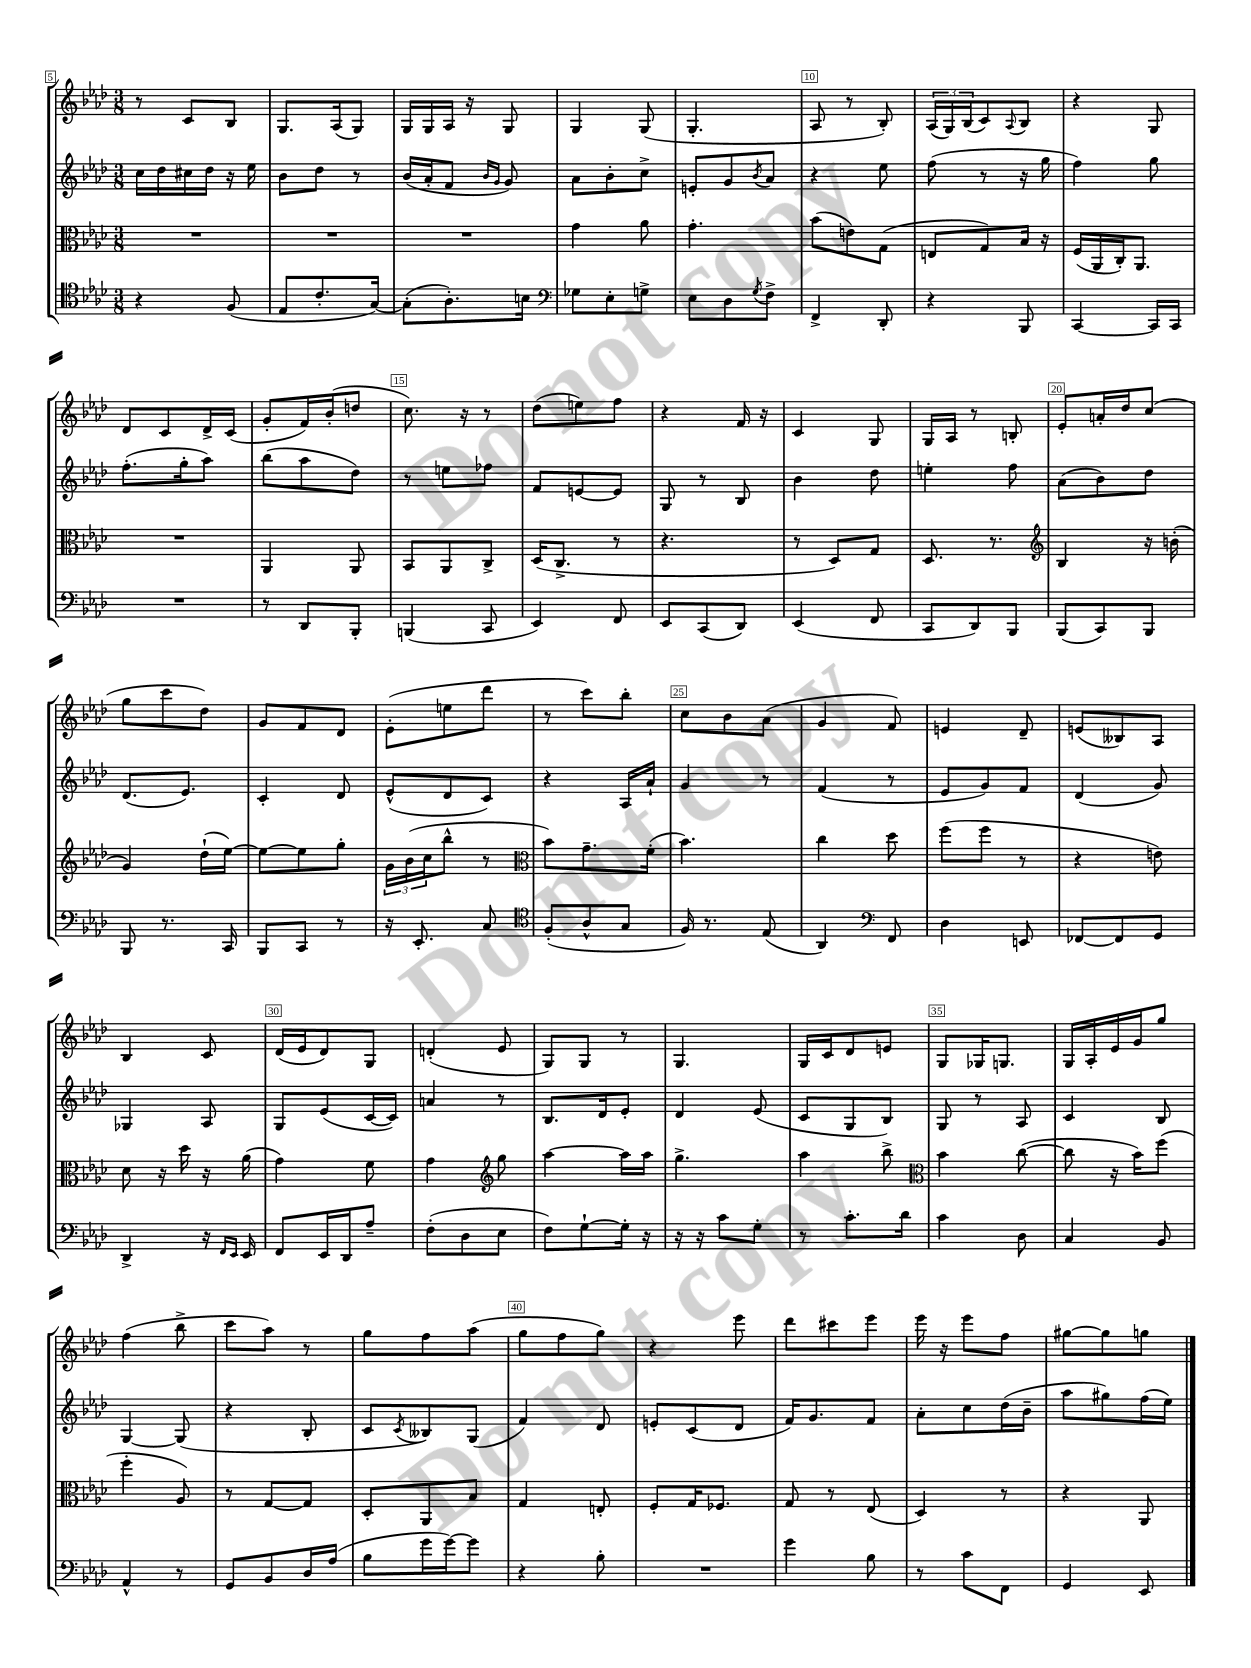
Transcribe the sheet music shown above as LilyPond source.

<<
\new StaffGroup <<
\new Staff = "s0" {
    \clef treble \key aes \major \numericTimeSignature \time 3/8
    r8 c'8 bes8 |
    g8. aes16( g8) |
    g16 g16 aes16 r16 g8 |
    g4 g8( |
    g4.-. |
    aes8 r8 bes8-.) |
    \tuplet 3/2 { aes16( g16) bes16( } c'8) \appoggiatura { aes8 } bes8 |
    r4 g8 |
    des'8 c'8 des'16-> c'16( |
    g'8-. f'16) bes'16-.( d''8 |
    c''8.) r16 r8 |
    des''8( e''8) f''8 |
    r4 f'16 r16 |
    c'4 g8 |
    g16 aes16 r8 b8-. |
    ees'8-. a'16-. des''16 c''8( |
    g''8 c'''8 des''8) |
    g'8 f'8 des'8 |
    ees'8-.( e''8 des'''8 |
    r8 c'''8) bes''8-. |
    c''8 bes'8 aes'8( |
    g'4 f'8) |
    e'4 des'8-- |
    e'8( beses8) aes8 |
    bes4 c'8 |
    des'16( ees'16 des'8) g8 |
    d'4-.( ees'8 |
    g8) g8 r8 |
    g4. |
    g16 c'16 des'8 e'8 |
    g8 ges16 g8. |
    g16 aes16-. ees'16 g'16 g''8 |
    f''4( bes''8-> |
    c'''8 aes''8) r8 |
    g''8 f''8 aes''8( |
    g''8 f''8 g''8) |
    r4 ees'''8 |
    des'''8 cis'''8 ees'''8 |
    ees'''16 r16 ees'''8 f''8 |
    gis''8~ gis''8 g''8 \bar "|." |
}
\new Staff = "s1" {
    \clef treble \key aes \major \numericTimeSignature \time 3/8
    c''16 des''16 cis''16 des''16 r16 ees''16 |
    bes'8 des''8 r8 |
    bes'16( aes'16-. f'8 \grace { bes'16 g'16 } g'8) |
    aes'8 bes'8-. c''8-> |
    e'8-. g'8 \acciaccatura { bes'8 } aes'8 |
    r4 ees''8 |
    f''8( r8 r16 g''16 |
    f''4) g''8 |
    f''8.-.( g''16-. aes''8) |
    bes''8( aes''8 des''8) |
    r8 e''8 fes''8 |
    f'8 e'8~ e'8 |
    g8 r8 bes8 |
    bes'4 des''8 |
    e''4-. f''8 |
    aes'8( bes'8) des''8 |
    des'8.( ees'8.) |
    c'4-. des'8 |
    ees'8-^( des'8 c'8) |
    r4 aes16 aes'16-! |
    g'4 r8 |
    f'4( r8 |
    ees'8 g'8) f'8 |
    des'4( g'8) |
    ges4 aes8 |
    g8 ees'8( c'16~ c'16) |
    a'4 r8 |
    bes8. des'16 ees'8-. |
    des'4 ees'8( |
    c'8 g8 bes8) |
    g8 r8 aes8 |
    c'4 bes8 |
    g4~ g8( |
    r4 bes8-. |
    c'8 \acciaccatura { c'8 } beses8) g8( |
    f'4) des'8 |
    e'8-. c'8( des'8 |
    f'16) g'8. f'8 |
    aes'8-. c''8 des''16( bes'16-- |
    aes''8 gis''8) f''16( ees''16) \bar "|." |
}
\new Staff = "s2" {
    \clef alto \key aes \major \numericTimeSignature \time 3/8
    R4. |
    R4. |
    R4. |
    g'4 aes'8 |
    g'4.-. |
    bes'8( e'8) g8( |
    e8 g8) bes16 r16 |
    f16( aes,16 c16-.) aes,8. |
    R4. |
    aes,4 aes,8 |
    bes,8 aes,8 c8-> |
    des16( c8.-> r8 |
    r4. |
    r8 des8) g8 |
    des8. r8. |
    \clef treble bes4 r16 b'16-.( |
    g'4) des''16-!( ees''16~) |
    ees''8~ ees''8 g''8-. |
    \tuplet 3/2 { g'16 bes'16( c''16 } bes''8-^ r8 |
    \clef alto bes'8) g'8.-- f'16-.( |
    bes'4.) |
    c''4 des''8 |
    f''8( f''8 r8 |
    r4 e'8) |
    des'8 r16 des''16 r16 aes'16( |
    g'4) f'8 |
    g'4 \clef treble g''8 |
    aes''4~ aes''16 aes''16 |
    g''4.-> |
    aes''4 bes''8-> |
    \clef alto bes'4 c''8~( |
    c''8 r16 bes'16) f''8( |
    f''4-. aes8) |
    r8 g8~ g8 |
    des8-. aes,8 bes8 |
    g4 e8-. |
    f8-. g16 fes8. |
    g8 r8 ees8( |
    des4) r8 |
    r4 aes,8 \bar "|." |
}
\new Staff = "s3" {
    \clef tenor \key aes \major \numericTimeSignature \time 3/8
    r4 f8( |
    ees8 c'8.-. g16~) |
    g8-.( aes8.-.) b16 |
    \clef bass ges8 ees8-. g8-> |
    ees8 des8 \acciaccatura { g8 } f8-> |
    f,4-> des,8-. |
    r4 bes,,8 |
    c,4~ c,16 c,16 |
    R4. |
    r8 des,8 bes,,8-. |
    b,,4( c,8 |
    ees,4) f,8 |
    ees,8 c,8( des,8) |
    ees,4( f,8 |
    c,8 des,8) bes,,8 |
    bes,,8( c,8) bes,,8 |
    bes,,8 r8. c,16 |
    bes,,8 c,8 r8 |
    r16 ees,8.-. c8 |
    \clef tenor f8-.( aes8-^ g8 |
    f16) r8. ees8( |
    aes,4) \clef bass f,8 |
    des4 e,8 |
    fes,8~ fes,8 g,8 |
    des,4-> r16 \grace { f,16 ees,16 } ees,16 |
    f,8 ees,16 des,16 aes8-- |
    f8-.( des8 ees8 |
    f8) g8~-! g16-. r16 |
    r16 r16 c'8 g8-. |
    r8 c'8.-. des'16 |
    c'4 des8 |
    c4 bes,8 |
    aes,4-^ r8 |
    g,8 bes,8 des16 aes16( |
    bes8 g'16 g'16~) g'8 |
    r4 bes8-. |
    R4. |
    g'4 bes8 |
    r8 c'8 f,8 |
    g,4 ees,8 \bar "|." |
}
>>
>>
\layout { \context { \Score currentBarNumber = #5 \override BarNumber.break-visibility = ##(#f #t #t) barNumberVisibility = #(every-nth-bar-number-visible 5) \override BarNumber.stencil = #(make-stencil-boxer 0.1 0.3 ly:text-interface::print) } }
